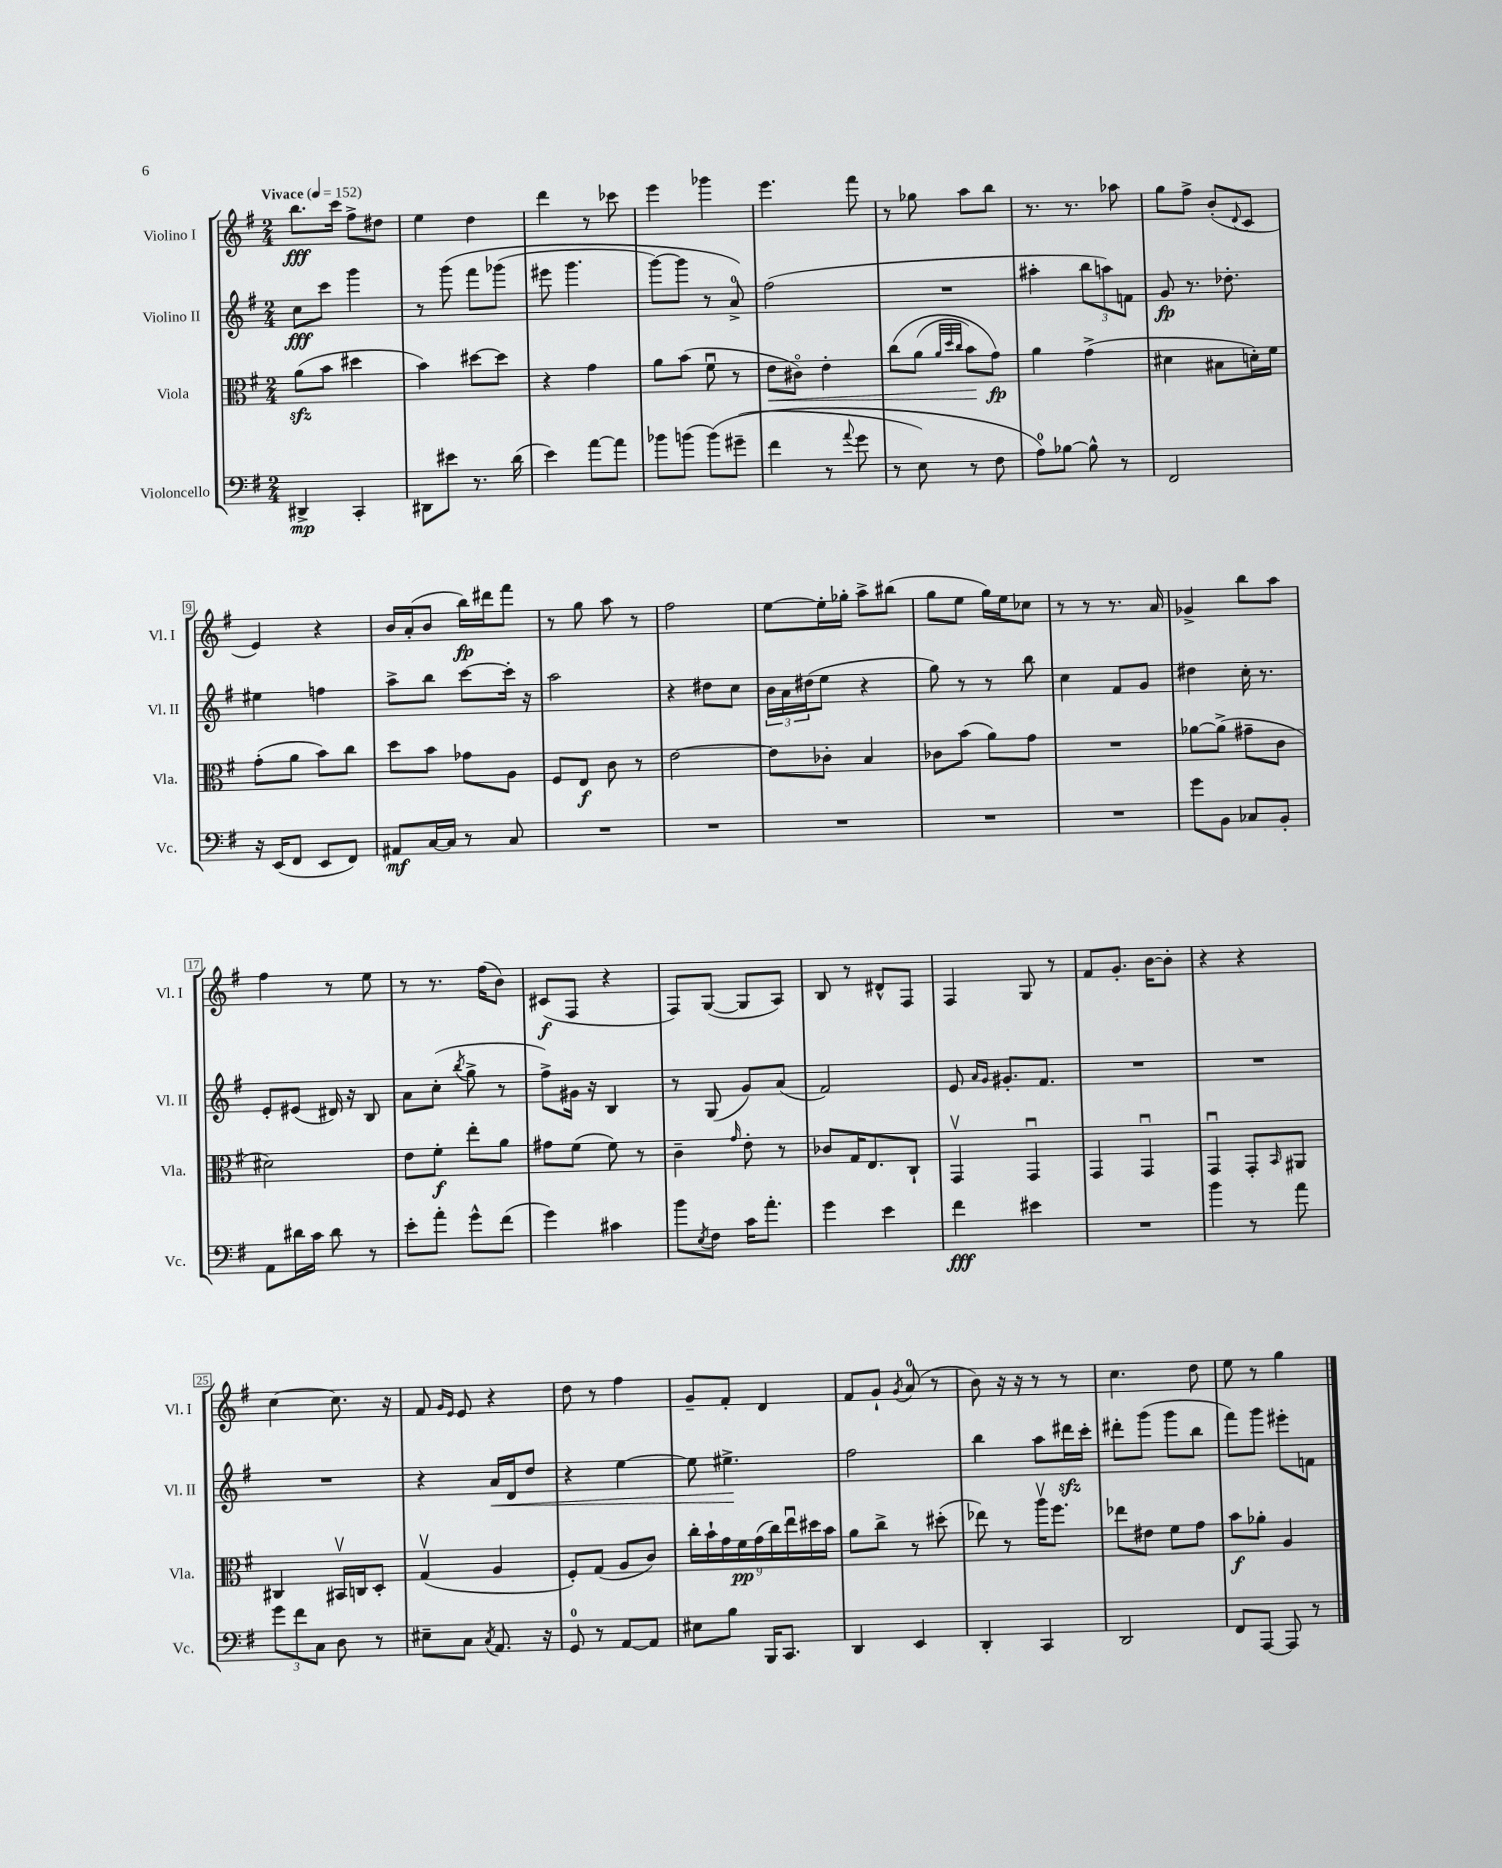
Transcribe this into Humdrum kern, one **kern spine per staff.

**kern	**kern	**kern	**kern
*staff4	*staff3	*staff2	*staff1
*clefF4	*clefC3	*clefG2	*clefG2
*k[f#]	*k[f#]	*k[f#]	*k[f#]
*M2/4	*M2/4	*M2/4	*M2/4
*MM152	*MM152	*MM152	*MM152
4DD#^/	(8a\L	8cc\L	8.bb\L
.	8b\J	8ccc\J	.
.	.	.	16ccc\Jk
4CC'/	4dd#\	4ggg\	8ff#^\L
.	.	.	8dd#\J
=	=	=	=
8DD#\L	4b\)	8r	4ee\
8e#\J	.	&(8ggg\	.
8.r	[8dd#\L	8fff#\L	4dd\
.	8dd#\]J	(8ggg-\J	.
(16d\	.	.	.
=	=	=	=
4e\)	4r	8eee#\	4ddd\
.	.	4.ggg\	.
[8a\L	4g\	.	8r
8a\]J	.	.	8ccc-\
=	=	=	=
8b-\L	8a\L	[8ggg\L)	4eee\
(8b\J	(8b\J	8ggg\]J	.
&(8b\L)	8f#u\	8r	4ggg-\
(8g#~\J	8r	8a^/&)	.
=	=	=	=
4f#\	8e\L	(2ff#\	4.eee\
.	8c#o\J)	.	.
8r	4e'\	.	.
8qqa/	.	.	.
8g\	.	.	8fff#\
=	=	=	=
8r	&(8cc\L	2r	8r
8E\)	(8a\J	.	8gg-\
.	32qqa/LLL	.	.
.	32qqdd/	.	.
.	32qqcc/JJJ	.	.
8r	8b\L)	.	8aa\L
8F#\	8g\J&)	.	8bb\J
=	=	=	=
8A\L&)	4a\	4aa#'\	8.r
[8B-\J	.	.	.
.	.	.	8.r
8B-^^\]	(4g^\	12bb\L	.
.	.	12aa\)	.
8r	.	.	8aa-\
.	.	12f\J	.
=	=	=	=
2FF#/	4d#\	8g/	8gg\L
.	.	8.r	8ff#^\J
.	8B#\L	.	(8b'/L
.	.	8.dd-'\	.
.	.	.	8qqd/
.	16d'\L)	.	8c/J
.	16f#\JJ	.	.
=	=	=	=
16r	(8g'\L	4ee#\	4e/)
(16EE/LK	.	.	.
8FF#/J	8a\J	.	.
8EE/L	8b\L)	4ff\	4r
8FF#/J)	8cc\J	.	.
=	=	=	=
8AA#/L	8dd\L	8aa^\L	16b/LL
.	.	.	(16a'/J
[16C/L	8b\J	8bb\J	8b/J
16C/]JJ	.	.	.
8r	8g-\L	[8ccc\L	16bb\LL)
.	.	.	16ddd#\J
8C/	8A\J	16ccc'\]Jk	8fff#\J
.	.	16r	.
=	=	=	=
2r	8F#/L	2aa\	8r
.	8E/J	.	8gg\
.	8c\	.	8aa\
.	8r	.	8r
=	=	=	=
2r	[2e\	4r	2ff#\
.	.	8dd#\L	.
.	.	8cc\J	.
=	=	=	=
2r	8e\]L	24b\LL	[8ee\L
.	.	24a\	.
.	.	(24dd#\J	.
.	8c-'\J	8ee\J	16ee'\]L
.	.	.	16gg-'\JJ
.	4B/	4r	8aa^\L
.	.	.	(8bb#\J
=	=	=	=
2r	8c-\L	8gg\)	8gg\L
.	(8b\J	8r	8ee\J
.	8a\L)	8r	16gg\LL)
.	.	.	16ee\J
.	8g\J	8bb\	8cc-\J
=	=	=	=
2r	2r	4cc\	8r
.	.	.	8r
.	.	8f#/L	8.r
.	.	8g/J	.
.	.	.	16a/
=	=	=	=
8g\L	[8a-\L	4dd#\	4g-^/
8BB\J	(8a-^\]J	.	.
8C-/L	8g#~\L	16cc'\	8bb\L
.	.	8.r	.
8BB'/J	8c\J	.	8aa\J
=	=	=	=
8AA\L	2d#\)	8e'/L	4ff#\
16d#\L	.	(8e#/J	.
16c\JJ	.	.	.
8d#\	.	16d#/)	8r
.	.	16r	.
8r	.	8B/	8ee\
=	=	=	=
8e'\L	8e\L	8a\L	8r
8a'\J	8f#'\J	(8cc'\J	8.r
.	.	8qbb/	.
8g^^\L	8ee'\L	8gg^\	.
.	.	.	(16ff#\LK
(8f#\J	8a\J	8r	8b\J)
=	=	=	=
4g\)	8g#\L	8ff#^\L)	(8c#/L
.	(8f#\J	16g#\Jk	8F#/J
.	.	16r	.
4c#\	8f#\)	4B/	4r
.	8r	.	.
=	=	=	=
8b\L	4c~\	8r	8F#/L)
8qE/	.	.	.
8F#\J	.	(8G/	([8G/J
.	16qqg/	.	.
16c\LK	8e'\	8g/L)	8G/]L
8.a'\J	.	.	.
.	8r	(8a/J	8A/J)
=	=	=	=
4g\	8c-/L	2f#/)	8B/
.	16G/K	.	8r
.	8.E/	.	.
4e\	.	.	8d#^^/L
.	8C`/J	.	8F#/J
=	=	=	=
4f#\	4GGv/	8e/	4F#/
.	.	16qqa/LL	.
.	.	16qqg/JJ	.
.	.	8.g#'/L	.
4e#\	4GGu/	.	8G/
.	.	8.f#/J	.
.	.	.	8r
=	=	=	=
2r	4GG/	2r	8f#/L
.	.	.	8.g'/J
.	4GGu/	.	.
.	.	.	[16b\LK
.	.	.	8b'\]J
=	=	=	=
4b\	4GGu/	2r	4r
8r	8GG'/L	.	4r
.	16qqBB/	.	.
8a\	8AA#/J	.	.
=	=	=	=
12g\L	4C#/	2r	[4cc\
12f#\	.	.	.
12C\J	.	.	.
8D\	16BB#v/LL	.	8.cc\]
.	16C/J	.	.
8r	8D'/J	.	.
.	.	.	16r
=	=	=	=
8E#~\L	(4Gv/	4r	8f#/
.	.	.	16qqg/LL
.	.	.	16qqe/JJ
8C\J	.	.	8e/
8qC/	.	.	.
8.AA/	4A/	16a/LL	4r
.	.	16d/J	.
.	.	8dd/J	.
16r	.	.	.
=	=	=	=
8GG/	8F#'/L)	4r	8dd\
8r	(8G/J	.	8r
[8AA/L	8A/L	[4ee\	4ff#\
8AA/]J	8c/J)	.	.
=	=	=	=
8E#\L	18cc'\LL	8ee\]	8g~/L
.	18b`\	.	.
.	18g\	.	.
8B\J	.	4.ee#^\	8f#'/J
.	18f#\	.	.
.	(18g\	.	.
16BBB/LK	.	.	4d/
.	18cc\)	.	.
8.CC/J	.	.	.
.	18eeu\	.	.
.	18dd#\	.	.
.	18b\JJ	.	.
=	=	=	=
4DD/	8a\L	2ff#\	8f#/L
.	8cc^\J	.	8g`/J
.	.	.	8qg/
4EE/	8r	.	(8a/
.	(8dd#'\	.	8r
=	=	=	=
4DD'/	8ee-\)	4bb\	8b\)
.	8r	.	16r
.	.	.	16r
4CC/	16aav\LK	8aa\L	8r
.	8.ff#\J	.	.
.	.	16ddd#\L	8r
.	.	16ccc'\JJ	.
=	=	=	=
2DD/	8ee-\L	8ddd#'\L	4.cc\
.	8e#\J	(8ggg\J	.
.	8f#\L	8ggg\L	.
.	8g\J	8bb\J	8dd\
=	=	=	=
8FF#/L	8b\L	8fff#\L)	8ee\
[8AAA/J	8a-'\J	8ggg\J	8r
8AAA/]	4A/	8eee#'\L	4gg\
8r	.	8f\J	.
==	==	==	==
*-	*-	*-	*-
